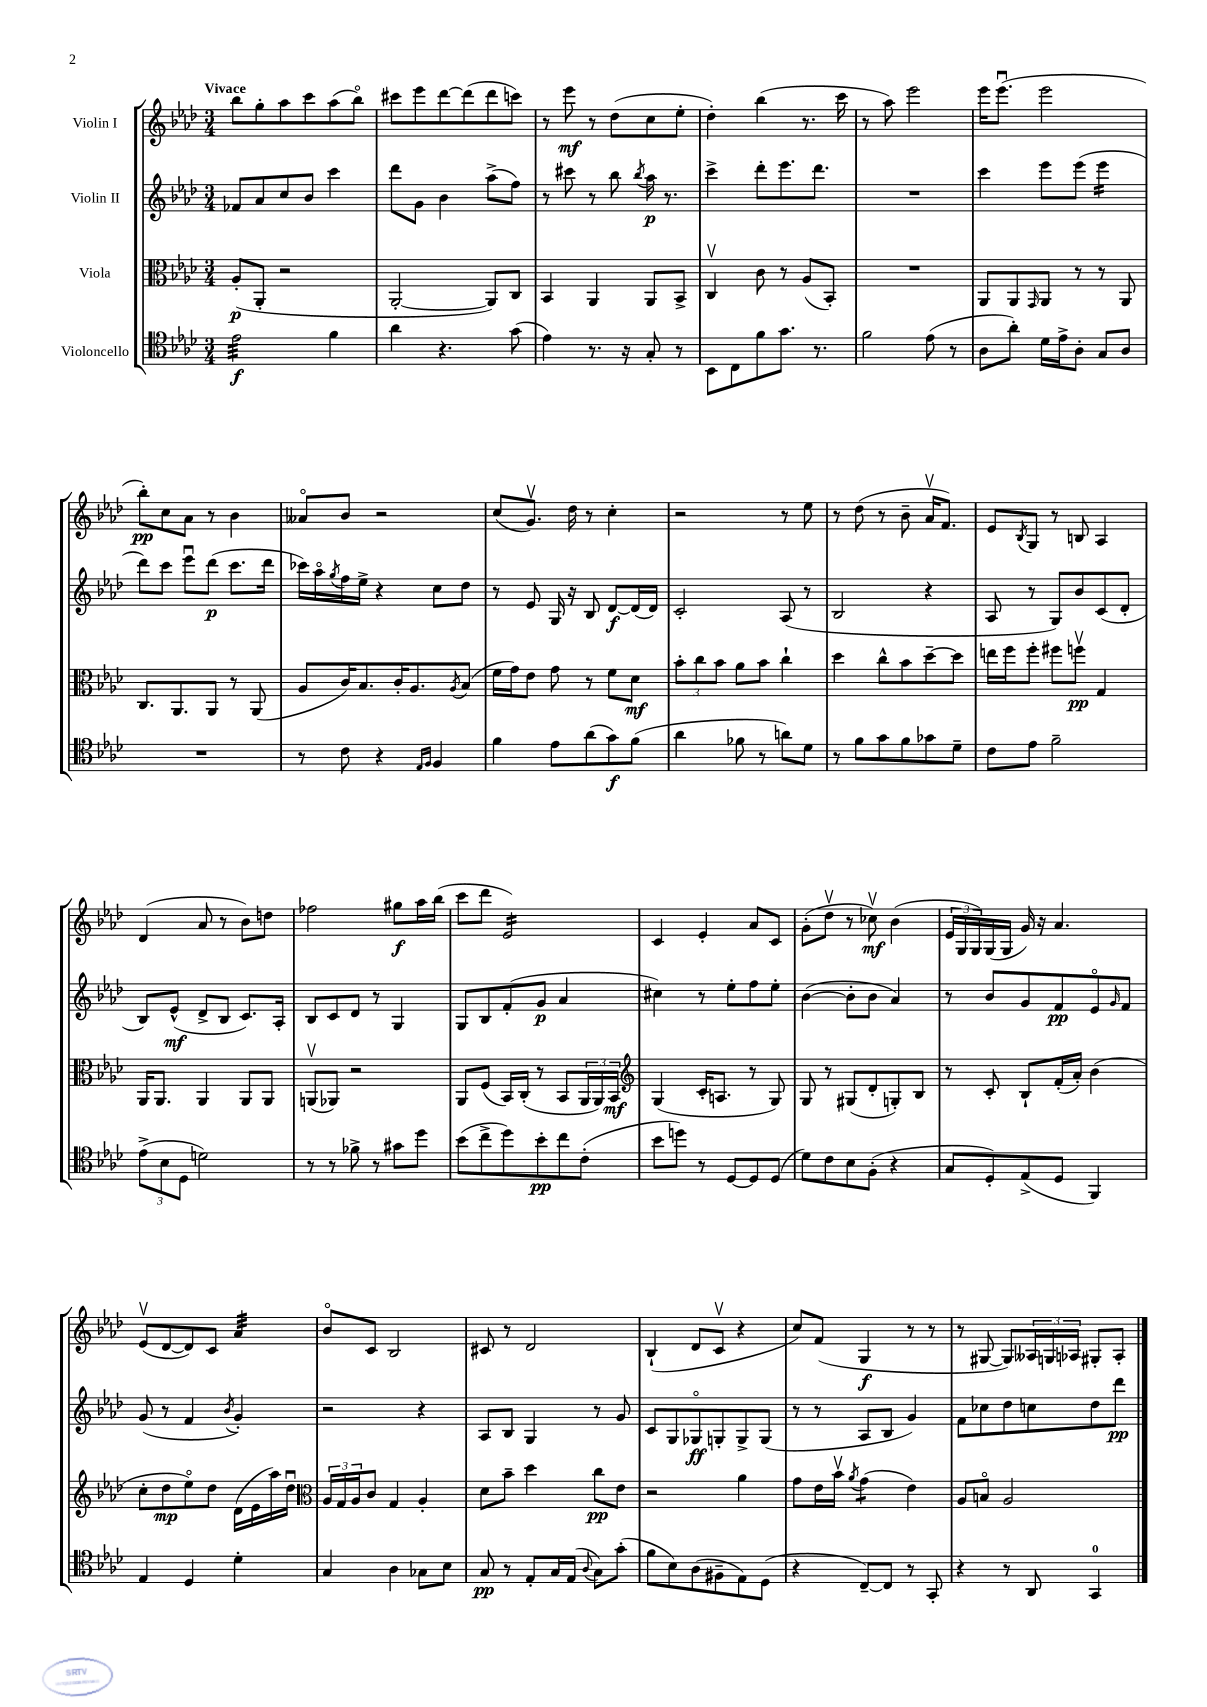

**kern	**kern	**kern	**kern
*staff4	*staff3	*staff2	*staff1
*clefC4	*clefC3	*clefG2	*clefG2
*k[b-e-a-d-]	*k[b-e-a-d-]	*k[b-e-a-d-]	*k[b-e-a-d-]
*M3/4	*M3/4	*M3/4	*M3/4
2e-	(8A-'	8f-	8bb-
.	8AA-'	8a-	8gg'
.	2r	8cc	8aa-
.	.	8b-	8ccc
4f	.	4ccc	(8aa-
.	.	.	8bb-o)
=	=	=	=
4a-	[2AA-'	8ddd-	8ccc#
.	.	8g	8eee-
4.r	.	4b-	[8ddd-
.	.	.	(8ddd-]
.	8AA-])	(8aa-^	8ddd-
(8g	8C	8ff)	8ccc)
=	=	=	=
4e-)	4BB-	8r	8r
.	.	8ccc#	8eee-
8.r	4AA-	8r	8r
.	.	8bb-	(8dd-
16r	.	.	.
.	.	8qbb-	.
8G'	8AA-	16aa-	8cc
.	.	8.r	.
8r	8BB-^	.	8ee-'
=	=	=	=
8BB-	4Cv	4ccc^	4dd-')
8C	.	.	.
8f	8c	8ddd-'	(4bb-
8.g	8r	8.eee-	.
.	(8A-	.	8.r
8.r	.	8.ddd-	.
.	8BB-')	.	.
.	.	.	16ccc
=	=	=	=
2f	2.r	2.r	8r
.	.	.	8aa-)
.	.	.	2eee-
(8e-	.	.	.
8r	.	.	.
=	=	=	=
8A-	8AA-	4ccc	16eee-
.	.	.	(8.eee-u
8a-')	8AA-	.	.
.	16qqGG	.	.
16d-	8AA-	8eee-	2eee-
16e-^	.	.	.
8A-'	8r	(8eee-	.
8G	8r	4eee-	.
8A-	8AA-	.	.
=	=	=	=
2.r	8.C	8ddd-)	8bb-')
.	.	8ccc	8cc
.	8.AA-	.	.
.	.	8eee-u	8a-
.	8AA-	(8ddd-	8r
.	8r	8.ccc	4b-
.	(8AA-	.	.
.	.	16ddd-	.
=	=	=	=
8r	8A-	16ccc-)	8a--o
.	.	16aa-o	.
.	.	8qgg	.
8c	16c)	16ff	8b-
.	8.B-	16ee-^	.
4r	.	4r	2r
.	16c'	.	.
.	8.A-	.	.
16qqE-	.	.	.
16qqF	.	.	.
4F	.	8cc	.
.	8qA-	.	.
.	(8B-	8dd-	.
=	=	=	=
4f	16f	8r	(8cc
.	16g)	.	.
.	8e-	8e-	8.gv)
8e-	8g	16G	.
.	.	16r	16dd-
(8a-	8r	8B-	8r
8g)	8f	[8d-	4cc'
(8f	8d-	(16d-]	.
.	.	16d-)	.
=	=	=	=
4a-	12b-'	2c'	2r
.	12cc	.	.
.	12b-	.	.
8f-	8a-	.	.
8r	8b-	.	.
8a)	4cc`	(8A-	8r
8d-	.	8r	8ee-
=	=	=	=
8r	4dd-	2B-	8r
8f	.	.	(8dd-
8g	8cc^^	.	8r
8f	8b-	.	8b-~
8g-	[8dd-~	4r	16a-v
.	.	.	8.f)
8d-~	8dd-]	.	.
=	=	=	=
8c	16ee	8A-	8e-
.	16ff	.	.
.	.	.	8qB-
8e-	8ff'	8r	8G
2f~	8ff#	8G)	8r
.	8ffv	8b-	8B
.	4G	(8c	4A-
.	.	8d-'	.
=	=	=	=
(12e-^	16AA-	8B-)	(4d-
.	8.AA-	.	.
12B-	.	.	.
.	.	(8e-^^	.
12D-	.	.	.
2d)	4AA-	8d-^	8a-
.	.	8B-	8r
.	8AA-	8.c)	8b-)
.	8AA-	.	8dd
.	.	16A-'	.
=	=	=	=
8r	(8AAv	8B-	2ff-
8r	8AA-)	8c	.
8f-^	2r	8d-	.
8r	.	8r	.
8g#	.	4G	8gg#
8dd-	.	.	16aa-
.	.	.	(16bb-
=	=	=	=
(8b-	8AA-	8G	8ccc
8cc^	(8F	8B-	8ddd-
8dd-)	16BB-)	(8f'	2e-)
.	(16C'	.	.
8b-'	8r	8g	.
8cc	8BB-	4a-	.
(8c'	24AA-	.	.
.	24AA-)	.	.
.	24BB-	.	.
=	=	=	=
*	*clefG2	*	*
8b-	(4G	4cc#)	4c
8dd)	.	.	.
8r	16c'	8r	4e-'
.	8.A	.	.
[8D-	.	8ee-'	.
8D-]	8r	8ff	8a-
(8D-	8G)	8ee-'	8c
=	=	=	=
8d-)	8G	([4b-	(8g'
8c	8r	.	8dd-v
8B-	(8G#	8b-']	8r
(8F'	8d-'	8b-	8cc-v)
4r	8G')	4a-)	(4b-
.	8B-	.	.
=	=	=	=
8G	8r	8r	24e-
.	.	.	24G
.	.	.	24G)
8D-')	8c'	8b-	(16G
.	.	.	16G
(8E-^	8B-`	8g	16g)
.	.	.	16r
8D-	(16f'	8f	4.a-
.	16a-')	.	.
4FF)	(4b-	8e-o	.
.	.	16qqg	.
.	.	8f	.
=	=	=	=
4E-	8cc'	(8g	(8e-v
.	8dd-	8r	[8d-
4D-	8ee-o)	4f	8d-])
.	8dd-	.	8c
.	.	8qb-	.
4d-'	(16d-	4g')	4a-
.	16e-	.	.
.	16aa-)	.	.
.	16dd-u	.	.
=	=	=	=
*	*clefC3	*	*
4G	24A-	2r	8b-o
.	24G	.	.
.	24A-	.	.
.	8c	.	8c
4A-	4G	.	2B-
8G-	4A-'	4r	.
8B-	.	.	.
=	=	=	=
8G	8d-	8A-	8c#
8r	8b-~	8B-	8r
8E-'	4dd-	4G	2d-
16G	.	.	.
(16E-	.	.	.
8qqA-	.	.	.
8G)	8cc	8r	.
(8g'	8e-	8g	.
=	=	=	=
8f	2r	8c	(4B-`
8B-)	.	8G	.
(8A-	.	8G-o	8d-
8F#~	.	8G'	8cv
8E-)	4a-	8G^	4r
(8D-	.	(8G	.
=	=	=	=
4r	8g	8r	8cc)
.	16e-	8r	(8f
.	16b-v	.	.
.	8qa-	.	.
[8C~)	(4g	8A-	4G
8C]	.	8B-	.
8r	4e-)	4g)	8r
8GG'	.	.	8r
=	=	=	=
4r	8A-	8f	8r
.	8Bo	8cc-	[8G#
8r	2A-	8dd-	8G#])
8AA-	.	8cc	24A--
.	.	.	24G
.	.	.	24A-
4GG	.	8dd-	8G#'
.	.	8ddd-	8A-'
==	==	==	==
*-	*-	*-	*-
